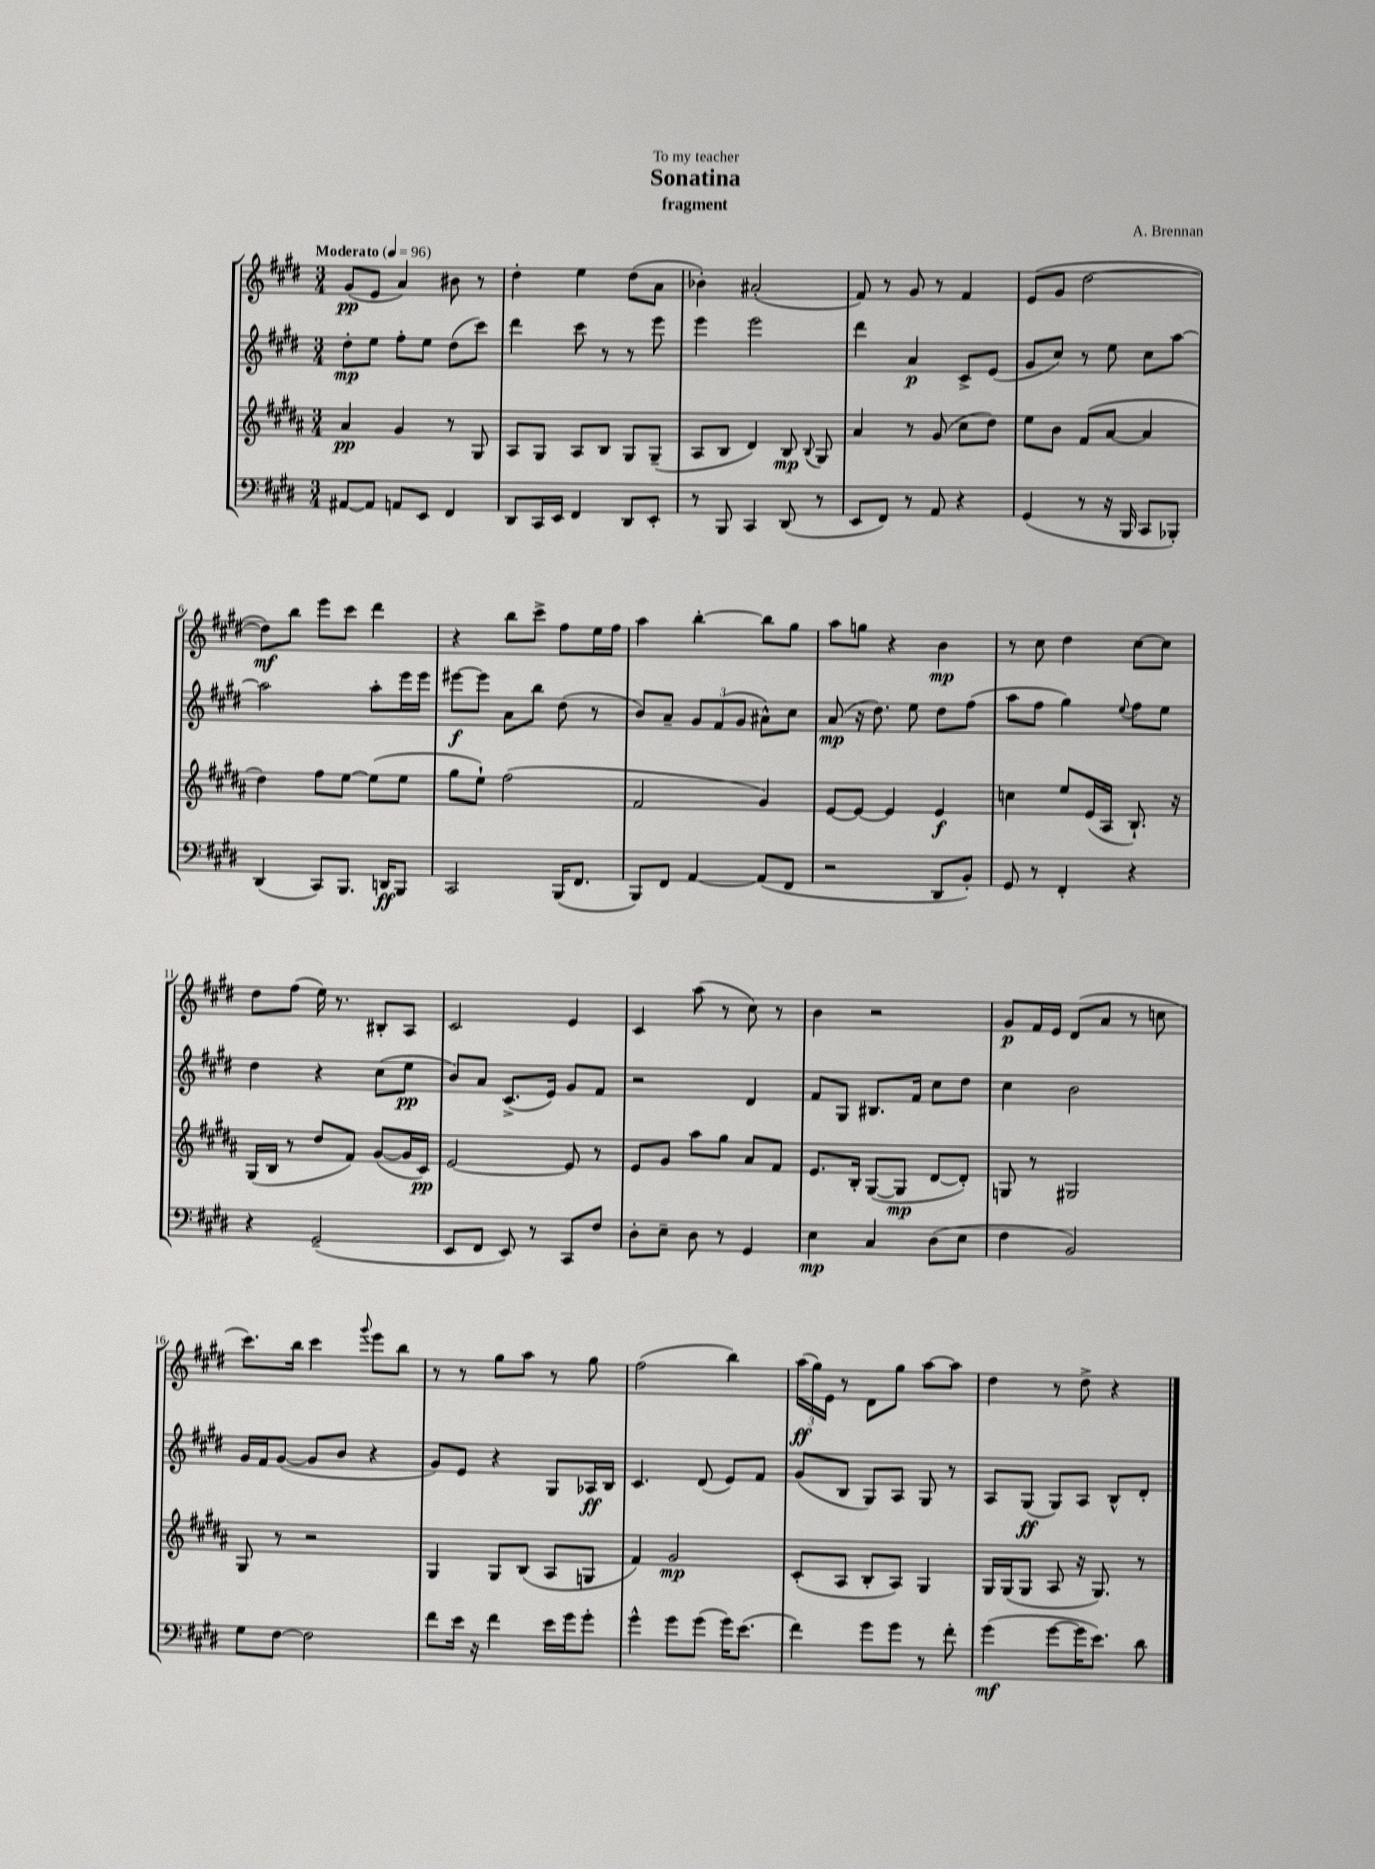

**kern	**kern	**kern	**kern
*staff4	*staff3	*staff2	*staff1
*clefF4	*clefG2	*clefG2	*clefG2
*k[f#c#g#d#]	*k[f#c#g#d#a#]	*k[f#c#g#d#]	*k[f#c#g#d#]
*M3/4	*M3/4	*M3/4	*M3/4
*MM96	*MM96	*MM96	*MM96
[8AA#	4a#	8dd#'	(8g#
8AA#]	.	8ee	8e
8AA	4g#	8ff#'	4a)
8EE	.	8ee	.
4FF#	8r	(8dd#	8b#
.	8G#	8ccc#)	8r
=	=	=	=
8DD#	8A#	4ddd#	4dd#'
16CC#	8G#	.	.
16EE	.	.	.
4FF#	8A#	8ccc#	4ee
.	8B	8r	.
8DD#	8G#	8r	(8dd#
8EE'	(8G#~	8eee	8a
=	=	=	=
8r	8A#	4eee	4b-')
8BBB	8B	.	.
4CC#	4d#)	2eee	(2a#'
(8DD#	8B	.	.
.	8qqB	.	.
8r	8G#	.	.
=	=	=	=
8EE	4a#	4ddd#	8f#)
8FF#)	.	.	8r
8r	8r	4a	8g#
8AA	(8g#	.	8r
4r	8cc#	8c#^	4f#
.	8dd#)	(8e	.
=	=	=	=
(4GG#	8ee	8g#	(8e
.	8b	8cc#)	8g#
8r	(8f#	8r	[2dd#
16r	[8a#	8ee	.
16BBB	.	.	.
8CC#	4a#]	8cc#	.
8BBB-')	.	[8aa	.
=	=	=	=
(4DD#	4dd#)	2aa]	8dd#])
.	.	.	8bb
8CC#)	8ff#	.	8eee
8.BBB	[8ee	.	8ccc#
.	(8ee]	8aa'	4ddd#
16DD	.	.	.
8BBB	8ee	16eee	.
.	.	16eee	.
=	=	=	=
2CC#	8gg#	[8eee#	4r
.	8ee`)	8eee#]	.
.	(2ff#	8a	8bb
.	.	8bb	8ccc#^
(16BBB	.	(8dd#	8ff#
8.FF#	.	.	.
.	.	8r	16ee
.	.	.	16ff#
=	=	=	=
8BBB)	2f#	8b)	4aa
8FF#	.	8a~	.
[4AA	.	12g#	[4bb'
.	.	(12f#	.
.	.	12g#	.
(8AA]	4g#)	8a#^^)	8bb]
8FF#	.	8cc#	8gg#
=	=	=	=
2r	[8e	(8a	8aa
.	8e_	16r	8gg
.	.	8.dd#)	.
.	4e]	.	4r
.	.	8ee	.
8DD#	4e	8dd#	4b
8BB')	.	(8ff#	.
=	=	=	=
8GG#	4cc	8aa	8r
8r	.	8ff#	8cc#
4FF#'	8ee	4gg#)	4dd#
.	(16e	.	.
.	16A#	.	.
.	.	8qqee	.
4r	8.B`)	8ff#	[8cc#
.	.	8ee	8cc#]
.	16r	.	.
=	=	=	=
4r	(16G#	4dd#	8dd#
.	16B	.	.
.	8r	.	(8ff#
(2GG#~	8dd#	4r	16ee)
.	.	.	8.r
.	8f#)	.	.
.	([8g#	(8cc#	8B#'
.	16g#]	8ee	8A
.	16c#)	.	.
=	=	=	=
8EE	[2e	8b)	2c#
8FF#	.	8a	.
8EE)	.	(8.c#^	.
8r	.	.	.
.	.	16e)	.
8CC#	8e]	8g#	4e
8F#	8r	8f#	.
=	=	=	=
8D#'	8e	2r	4c#
8E~	8g#	.	.
8D#	8aa#	.	(8aa
8r	8gg#	.	8r
4GG#	8a#	4d#	8cc#)
.	8f#	.	8r
=	=	=	=
4E	8.e	8f#	4b
.	.	8G#	.
.	16B'	.	.
4C#	([8G#	8.B#	2r
.	8G#]	.	.
.	.	16f#	.
(8D#	[8d#	8cc#	.
8E	8d#'])	8dd#	.
=	=	=	=
4F#	8G	4cc#	8g#
.	8r	.	16f#
.	.	.	16e
2BB)	2G#	2b	(8d#
.	.	.	8a
.	.	.	8r
.	.	.	8cc
=	=	=	=
8G#	8G#	16g#	8.ccc#)
.	.	16f#	.
[8F#	8r	([8g#	.
.	.	.	16bb
2F#]	2r	8g#]	4ccc#
.	.	8b	.
.	.	.	8qqggg#
.	.	4r	8eee
.	.	.	8bb
=	=	=	=
8f#	4G#	8g#)	8r
16e	.	8e	8r
16r	.	.	.
4f#	8G#	4r	8gg#
.	(8B	.	8aa
16e	8A#	8G#	8r
16g#	.	.	.
8g#'	8G	16A-	8gg#
.	.	16B	.
=	=	=	=
4g#^^	4f#)	4.c#	(2ff#
8g#	2g#	.	.
(8g#	.	(8d#	.
16g#)	.	8e)	4bb)
(8.e	.	.	.
.	.	8f#	.
=	=	=	=
4f#)	(8c#'	(8g#	(24aa
.	.	.	24gg#)
.	.	.	24e
.	8A#	8B	8r
8g#	8B'	8G#)	8d#
8g#	8A#)	8A	8gg#
8r	4G#	8G#	[8aa
8f#'	.	8r	8aa]
=	=	=	=
(4g#	16G#	8A	4dd#
.	(16G#	.	.
.	8G#	(8G#	.
[8g#	8A#	8G#)	8r
16g#]	16r	8A	8dd#^
8.e)	8.G#)	.	.
.	.	8B^^	4r
8d#	8r	8d#'	.
==	==	==	==
*-	*-	*-	*-
